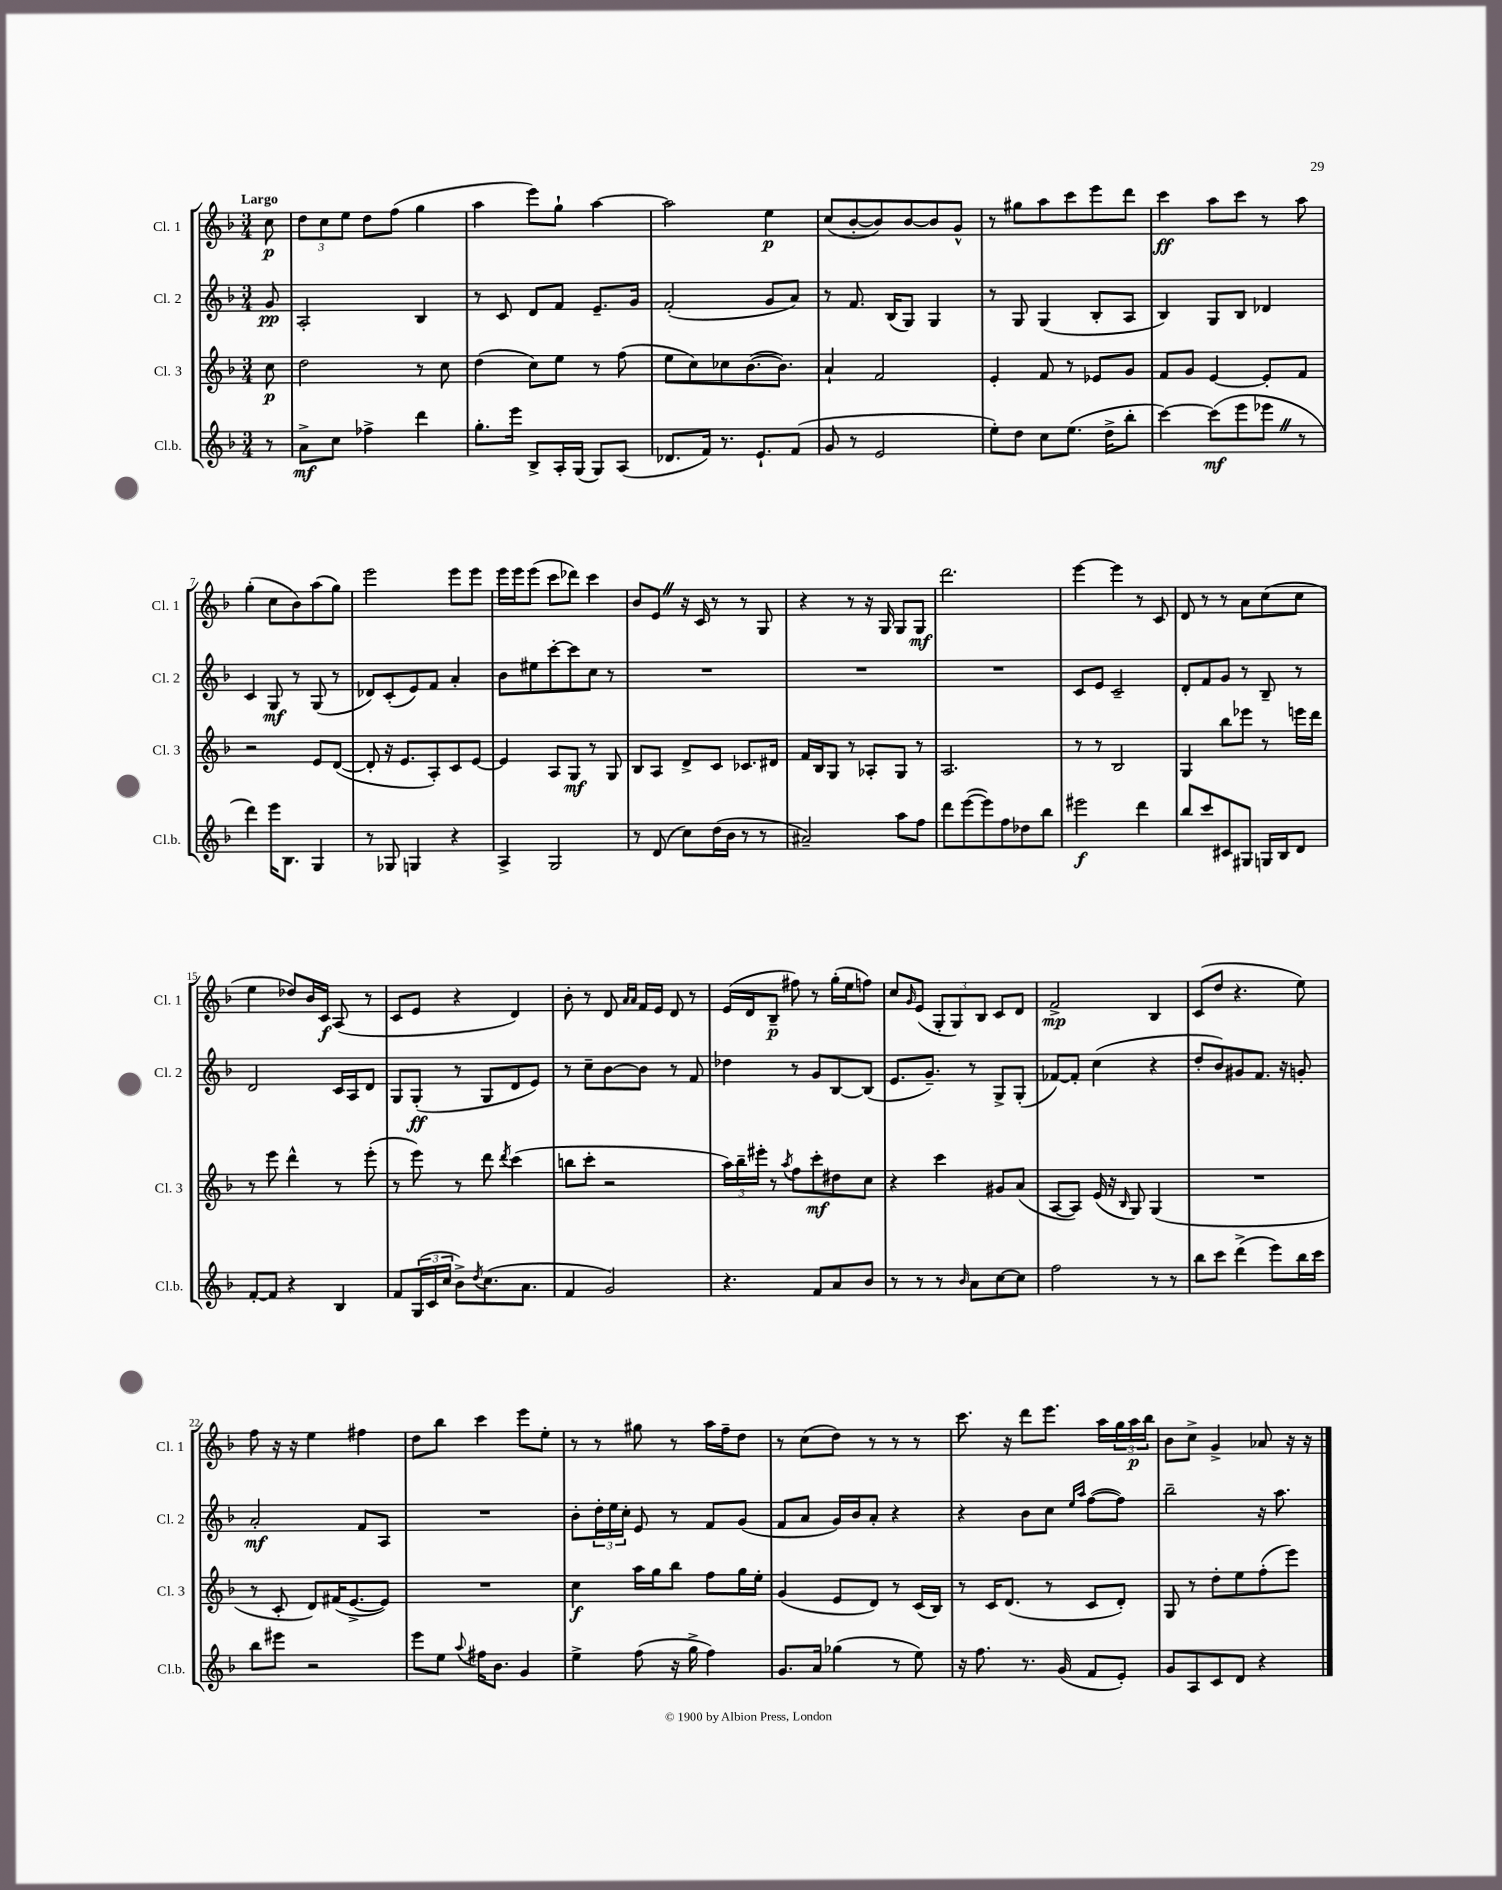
<<
\new StaffGroup <<
\new Staff = "s0" \with { instrumentName = "Cl. 1" shortInstrumentName = "Cl. 1" } {
    \clef treble \key f \major \numericTimeSignature \time 3/4 \partial 8 \tempo "Largo"
    c''8\p |
    \tuplet 3/2 { d''8 c''8 e''8 } d''8 f''8( g''4 |
    a''4 e'''8) g''8-! a''4~ |
    a''2 e''4\p |
    c''8( bes'8~-. bes'8) bes'8~ bes'8 g'8-^ |
    r8 gis''8 a''8 c'''8 e'''8 d'''8 |
    c'''4\ff a''8 c'''8 r8 a''8 |
    g''4-.( c''8 bes'8) a''8( g''8) |
    e'''2 e'''8 e'''8 |
    e'''16 e'''16 e'''8( c'''8 des'''8) c'''4 |
    bes'8 e'8 \once \override BreathingSign.text = \markup { \musicglyph "scripts.caesura.straight" } \breathe r16 c'16 r8 r8 g8 |
    r4 r8 r16 g16 g8 g8\mf |
    d'''2. |
    e'''4~ e'''4 r8 c'8 |
    d'8 r8 r8 a'8 c''8( c''8 |
    e''4 des''8) bes'16 c'16\f a8( r8 |
    c'8 e'8 r4 d'4) |
    bes'8-. r8 d'8 \grace { a'16 a'16 } f'16 e'16 d'8 r8 |
    e'16( d'16 bes8--\p fis''8) r8 g''16-.( e''16 f''8) |
    c''8 \grace { g'16 } e'8( \tuplet 3/2 { g8-. g8) bes8 } c'8 d'8 |
    f'2->\mp bes4 |
    c'8( d''8 r4. e''8) |
    f''8 r16 r16 e''4 fis''4 |
    d''8 bes''8 c'''4 e'''8 e''8-. |
    r8 r8 gis''8 r8 a''16 f''16-- d''8 |
    r8 c''8( d''8) r8 r8 r8 |
    c'''8. r16 d'''8 e'''8. a''16 \tuplet 3/2 { g''16 a''16\p bes''16 } |
    bes'8 c''8-> g'4-> aes'8 r16 r16 \bar "|." |
}
\new Staff = "s1" \with { instrumentName = "Cl. 2" shortInstrumentName = "Cl. 2" } {
    \clef treble \key f \major \numericTimeSignature \time 3/4 \partial 8
    g'8\pp |
    a2-. bes4 |
    r8 c'8 d'8 f'8 e'8.-- g'16 |
    f'2-.( g'8 a'8) |
    r8 f'8. bes16( g8) g4 |
    r8 g8 g4( bes8-. a8 |
    bes4) g8 bes8 des'4 |
    c'4 g8\mf r8 g8( r8 |
    des'8) c'8-.( e'8) f'8 a'4-. |
    bes'8 eis''8 c'''8~-. c'''8 c''8 r8 |
    R2. |
    R2. |
    R2. |
    c'8 e'8 c'2-- |
    d'8-. f'8 g'8 r8 bes8-- r8 |
    d'2 c'16 a16 d'8 |
    g8 g8-.\ff( r8 g8 d'8 e'8) |
    r8 c''8-- bes'8~ bes'8 r8 f'8 |
    des''4 r8 g'8 bes8~ bes8( |
    e'8. g'8.--) r8 g8-> g8-.( |
    fes'8~) fes'8-. c''4( r4 |
    d''8-. bes'8) gis'8 f'8. r16 g'8-. |
    a'2-.\mf f'8 a8 |
    R2. |
    bes'8-. \tuplet 3/2 { d''16-. e''16 c''16-. } e'8 r8 f'8 g'8( |
    f'8 a'8 g'16) bes'16 a'8-. r4 |
    r4 bes'8 c''8 \grace { e''16 a''16 } f''8~( f''8) |
    bes''2-- r16 a''8. \bar "|." |
}
\new Staff = "s2" \with { instrumentName = "Cl. 3" shortInstrumentName = "Cl. 3" } {
    \clef treble \key f \major \numericTimeSignature \time 3/4 \partial 8
    c''8\p |
    d''2 r8 c''8 |
    d''4( c''8) e''8 r8 f''8( |
    e''8 c''8) ces''8 bes'8.~( bes'8.) |
    a'4-! f'2 |
    e'4-. f'8 r8 ees'8 g'8 |
    f'8 g'8 e'4~ e'8-. f'8 |
    r2 e'8 d'8~( |
    d'8-. r16 e'8. a8-.) c'8 e'8~ |
    e'4 a8 g8\mf r8 g8 |
    bes8 a8 d'8-> c'8 ces'8. dis'16 |
    f'16 bes16 g8 r8 aes8-. g8 r8 |
    a2. |
    r8 r8 bes2 |
    g4 bes''8 ees'''8 r8 e'''16 d'''16 |
    r8 e'''8 d'''4-^ r8 e'''8-.( |
    r8 e'''8) r8 d'''8 \acciaccatura { d'''8 } c'''4( |
    b''8 c'''8-. r2 |
    \tuplet 3/2 { a''16) bes''16-- eis'''16-. } r8 \acciaccatura { a''8 } f''8 c'''8-.\mf dis''8 c''8 |
    r4 c'''4 gis'8 a'8( |
    a8~ a8) e'16( r16 \grace { bes16 } g8) g4( |
    R2. |
    r8 c'8-. d'8) fis'16( e'8.~-> e'8) |
    R2. |
    c''4\f a''16 g''16 bes''8 f''8 g''16 e''16-. |
    g'4( e'8 d'8) r8 c'16( bes16) |
    r8 c'16 d'8.( r8 c'8 d'8-.) |
    g8 r8 d''8-. e''8 f''8-.( e'''8) \bar "|." |
}
\new Staff = "s3" \with { instrumentName = "Cl.b." shortInstrumentName = "Cl.b." } {
    \clef treble \key f \major \numericTimeSignature \time 3/4 \partial 8
    r8 |
    a'8->\mf c''8 fes''4-> d'''4 |
    g''8.-. e'''16 bes8-> a16-. g16( g8) a8( |
    des'8. f'16) r8. e'8.-! f'8( |
    g'8 r8 e'2 |
    e''8-.) d''8 c''8 e''8.( d''16-> bes''8-. |
    c'''4~) c'''8\mf( e'''8 ees'''8 \once \override BreathingSign.text = \markup { \musicglyph "scripts.caesura.straight" } \breathe r8 |
    d'''4) e'''16 bes8. g4 |
    r8 ges8 g4 r4 |
    a4-> g2 |
    r8 d'8( c''8) d''16( bes'16 r8 r8 |
    ais'2--) a''8 f''8 |
    d'''8 e'''8~( e'''8) f''8 des''8 bes''8 |
    eis'''2\f d'''4 |
    bes''8 c'''8 cis'8 gis8 g16 bes16 d'8 |
    f'8~-. f'8 r4 bes4 |
    f'8 \tuplet 3/2 { g16( c'16 c''16 } bes'8->) \acciaccatura { d''8 } c''8.( a'8. |
    f'4 g'2) |
    r4. f'8 a'8 bes'8 |
    r8 r8 r8 \grace { bes'16 } a'8 c''8~ c''8 |
    f''2 r8 r8 |
    bes''8 c'''8 d'''4->( e'''8) bes''16 c'''16 |
    bes''8 eis'''8 r2 |
    e'''8 e''8 \appoggiatura { a''8 } fis''16 bes'8. g'4 |
    e''4-> f''8( r16 g''16-> f''4) |
    g'8. a'16 ges''4( r8 e''8) |
    r16 f''8. r8. g'16( f'8 e'8-.) |
    g'8 a8 c'8 d'8 r4 \bar "|." |
}
>>
>>
